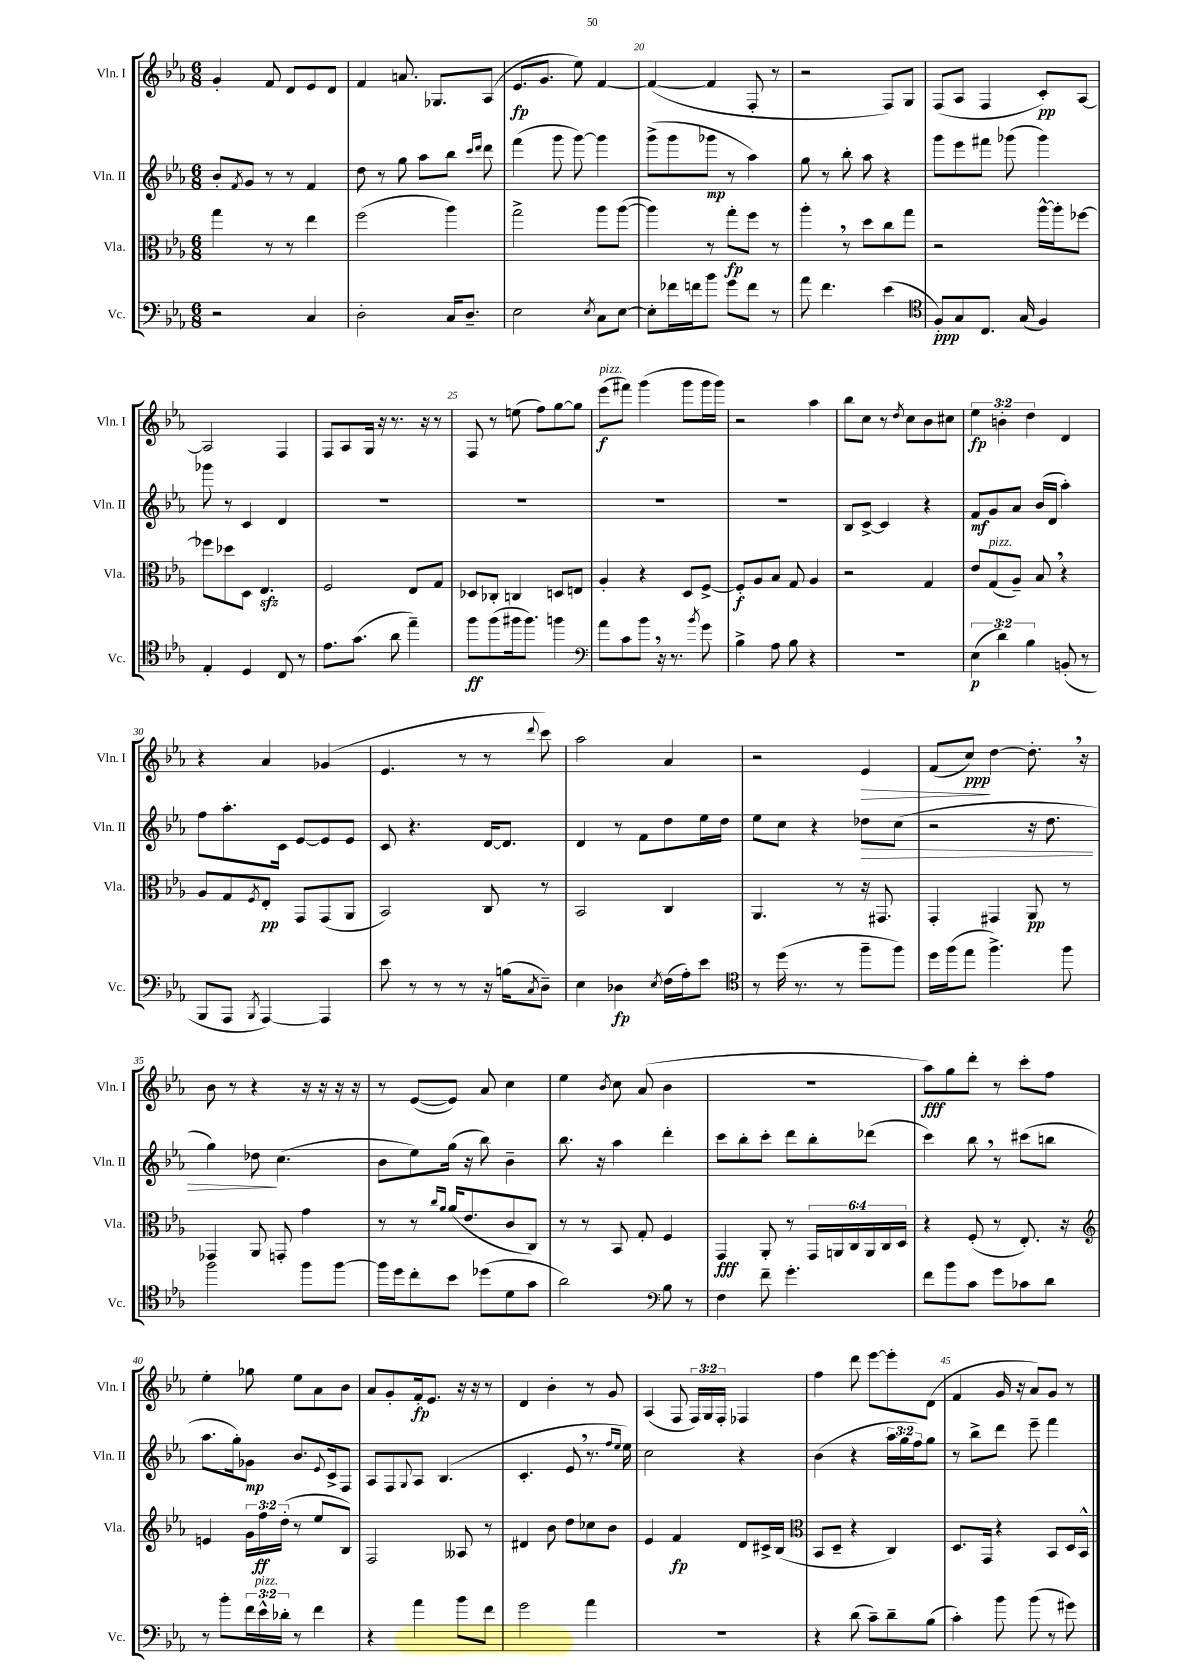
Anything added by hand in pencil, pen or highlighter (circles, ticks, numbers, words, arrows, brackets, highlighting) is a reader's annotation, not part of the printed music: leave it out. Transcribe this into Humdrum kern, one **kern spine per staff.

**kern	**kern	**kern	**kern
*staff4	*staff3	*staff2	*staff1
*clefF4	*clefC3	*clefG2	*clefG2
*k[b-e-a-]	*k[b-e-a-]	*k[b-e-a-]	*k[b-e-a-]
*M6/8	*M6/8	*M6/8	*M6/8
2r	4gg	8b-'	4g'
.	.	8qf	.
.	.	8g	.
.	8r	8r	8f
.	8r	8r	8d
4C	4ee-	4f	8e-
.	.	.	8d
=	=	=	=
2D'	(2ff	8dd	4f
.	.	8r	.
.	.	8gg	8.a
.	.	8aa-	.
.	.	.	8.G-
16C	4aa-)	8bb-	.
8.D~	.	.	.
.	.	16qqccc	.
.	.	16qqddd	.
.	.	8ddd	(8A-
=	=	=	=
2E-	2gg^	(4fff	8.e-
.	.	.	8.g
.	.	8ggg	.
.	.	[8ggg)	8ee-)
8qE-	.	.	.
8C	8aa-	4ggg]	[4f
[8E-	([8aa-	.	.
=	=	=	=
8E-']	4aa-])	(8ggg^	(4f_
16f-	.	8ggg	.
16f	.	.	.
8b-	8r	8ggg-	4f]
8g	8gg'	8r	.
8f	8ff	4aa-)	8F'
8r	8r	.	8r
=	=	=	=
8a-	4aa-'	8gg	2r
4.f	.	8r	.
.	8r	8bb-'	.
.	8dd	8aa-	.
(4e-	8cc	4r	8F)
.	8gg	.	8G
=	=	=	=
*clefC4	*	*	*
8F')	2r	8ggg	(8F
8G	.	8eee-	8A-
8.C	.	8fff#	4F
.	.	(8ggg-	.
(16G	.	.	.
4F)	[16aa-^^	4ggg-)	8c')
.	16aa-']	.	.
.	[8ff-	.	[8A-
=	=	=	=
4E-'	8ff-]	8ggg-	2A-]
.	8dd-	8r	.
4D	8D	4c	.
.	4.E-	.	.
8C	.	4d	4F
8r	.	.	.
=	=	=	=
8.e-	2F	2.r	8F
.	.	.	8A-
(8.g	.	.	.
.	.	.	16G
.	.	.	16r
8a-	.	.	8.r
4ee-~)	8E-	.	.
.	.	.	16r
.	8G	.	8r
=	=	=	=
8ff	8D-	2.r	8F
(8ff	8C-'	.	8r
16ff#	4C	.	(8ee
8.ff#)	.	.	.
.	.	.	8ff)
4ff	8D	.	[8gg
.	8E	.	8gg]
=	=	=	=
*clefF4	*	*	*
8a-	4A-'	2.r	(8eee-
8c	.	.	8fff#)
8b-	4r	.	(4ggg
16r	.	.	.
8.r	.	.	.
.	8D	.	8ggg
8qb-	.	.	.
8g	[8F^	.	16ggg
.	.	.	16ggg)
=	=	=	=
4B-^	8F']	2.r	2r
.	8A-	.	.
8A-	8B-	.	.
8B-	8G	.	.
4r	4A-	.	4aa-
=	=	=	=
2.r	2r	8B-	8bb-
.	.	[8c^	8cc
.	.	4c]	8r
.	.	.	8qdd
.	.	.	8cc
.	4G	4r	8b-
.	.	.	8cc#
=	=	=	=
(6E-	8e-	8f	6ee-
.	(8G	8g	.
6d)	.	.	6b'
.	8A-~)	8a-	.
6B-	.	.	6dd
.	8B-	(16b-	.
.	.	16d	.
(8BB'	4r	4aa-')	4d
8r	.	.	.
=	=	=	=
8BBB-	8A-	8ff	4r
8AAA-	8G	8.aa-'	.
8qBBB-	8qF	.	.
[4AAA-)	8E-'	.	4a-
.	.	16c	.
.	8GG	[8e-	.
4AAA-]	(8GG	8e-]	(4g-
.	8AA-	8e-	.
=	=	=	=
8e-	2BB-)	8c	4.e-
8r	.	4.r	.
8r	.	.	.
8r	.	.	8r
16r	8C	[16d	8r
(16B	.	8.d]	.
8qC	.	.	8qqddd
8D~)	8r	.	8ccc)
=	=	=	=
4E-	2BB-	4d	2aa-
4D-	.	8r	.
.	.	8f	.
8qE-	.	.	.
(16F	4C	8dd	4a-
16A-')	.	.	.
8e-	.	16ee-	.
.	.	16dd	.
=	=	=	=
*clefC4	*	*	*
8r	4.AA-	8ee-	2r
(16dd	.	8cc	.
8.r	.	.	.
.	.	4r	.
8r	8r	.	.
8ff~	16r	8dd-	4e-
.	8.GG#	.	.
8ff)	.	(8cc	.
=	=	=	=
16dd	4GG'	2r	(8f
(16ff	.	.	.
8ee-	.	.	8cc)
4.ff^)	4GG#	.	[4dd
.	8AA-	16r	8.dd']
.	.	8.dd	.
8ff	8r	.	.
.	.	.	16r
=	=	=	=
2ff	4GG-	4gg)	8b-
.	.	.	8r
.	8AA-	8dd-	4r
.	8GG'	(4.cc	.
8ff	4g	.	16r
.	.	.	16r
[8ff	.	.	16r
.	.	.	16r
=	=	=	=
16ff]	8r	8b-	8r
16dd	.	.	.
8cc'	8r	8ee-)	([8e-
.	16qqcc	.	.
.	16qqa-	.	.
8b-	(16a-	(16gg	8e-])
.	8.e-	16r	.
(8dd-	.	8bb-)	8a-
8d	8c	4b-~	4cc
8g	8C)	.	.
=	=	=	=
2a-)	8r	8.bb-	4ee-
.	8r	.	.
.	.	16r	.
.	.	.	8qb-
.	8BB-	4aa-	8cc
.	8G'	.	(8a-
*clefF4	*	*	*
8B-	4F	4ddd'	4b-
8r	.	.	.
=	=	=	=
4F	4GG	8ccc	2.r
.	.	8bb-'	.
8f~	8AA-'	8ccc'	.
4.g'	8r	8ddd	.
.	24GG	8bb-'	.
.	24AA	.	.
.	24C	.	.
.	24AA	(8ddd-	.
.	24C	.	.
.	24D	.	.
=	=	=	=
8f	4r	4ccc)	8aa-)
8b-	.	.	8gg
8c	(8F'	8bb-	8ddd'
8g	8r	8r	8r
8c-	8.E-')	(8ccc#	8ccc'
8d	.	8bb	8ff
.	16r	.	.
=	=	=	=
*	*clefG2	*	*
8r	4e	8.aa-	4ee-'
8b-'	.	.	.
.	.	16gg')	.
24f	24g	8g-	8gg-
24e-^^	24ff	.	.
24d-'	(24dd'	.	.
8r	8r	8.b-	8ee-
4f	8ee-	.	8a-
.	.	8qqe-	.
.	.	16c^	.
.	8B-)	8F	8b-
=	=	=	=
4r	2F	8A-	8a-
.	.	8F	8g'
.	.	8qqG	.
4a-	.	8A-	16f'
.	.	.	8.e-
.	.	(4.B-	.
8b-	8A--	.	16r
.	.	.	16r
8f	8r	.	8r
=	=	=	=
2g	4d#	4.c'	4d
.	8b-	.	4b-'
.	8dd	8e-	.
4a-	8cc-	8.r	8r
.	8b-	.	8g
.	.	16qqff	.
.	.	16qqee-	.
.	.	16ee-)	.
=	=	=	=
2.r	4e-	2cc	(4A-
.	4f	.	8F
.	.	.	24F)
.	.	.	24G
.	.	.	24F'
.	8d	4r	4F-
.	16c#^	.	.
.	(16B-	.	.
=	=	=	=
*	*clefC3	*	*
4r	8BB-	(4b-	4ff
.	8D~	.	.
(8d	4r	4r	8ddd
8c~)	.	.	[8eee-
8d~	4C)	24aa-	8eee-']
.	.	24gg	.
.	.	24ff)	.
(8B-	.	8gg	(8d
=	=	=	=
4c')	8.D	8r	4f
.	.	8bb-^	.
.	16GG	.	.
8b-	4r	8ddd	16g
.	.	.	16r
(8b-	.	8eee-~	8a-)
8r	8BB-	4fff	8g
8g#)	16D	.	8r
.	16BB-^^	.	.
==	==	==	==
*-	*-	*-	*-
